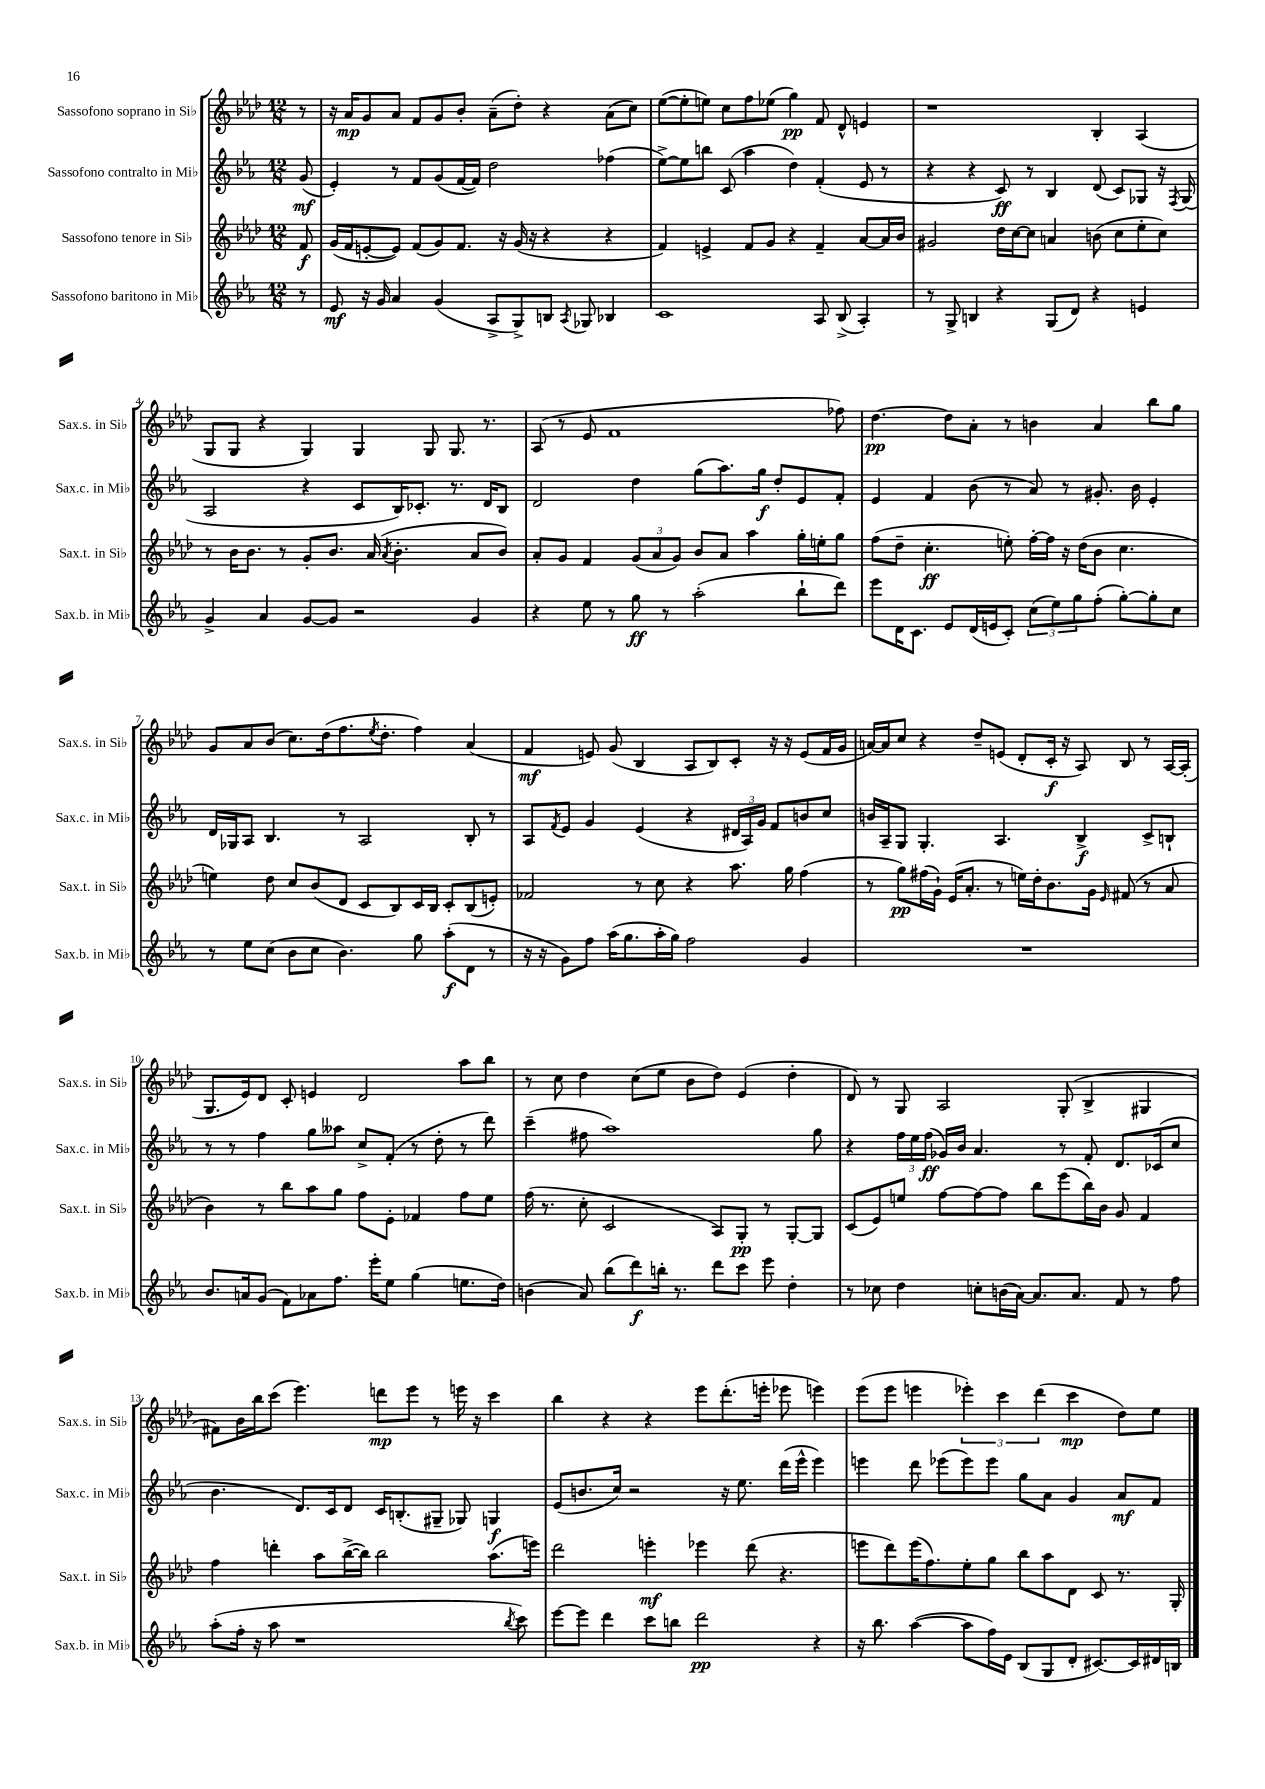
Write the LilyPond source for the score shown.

<<
\new StaffGroup <<
\new Staff = "s0" \with { instrumentName = "Sassofono soprano in Sib" shortInstrumentName = "Sax.s. in Sib" } {
    \clef treble \key aes \major \numericTimeSignature \time 12/8 \partial 8
    r8 |
    r16 aes'16\mp g'8 aes'8 f'8 g'8 bes'8-. aes'8--( des''8-.) r4 aes'8( c''8) |
    ees''8~( ees''8-. e''8) c''8 f''8 ees''8( g''4\pp) f'8 des'8-^ e'4 |
    r1 bes4-. aes4( |
    g8 g8 r4 g4) g4 g8 g8. r8. |
    aes8( r8 ees'8 f'1 fes''8) |
    des''4.~\pp des''8 aes'8-. r8 b'4 aes'4 bes''8 g''8 |
    g'8 aes'8 bes'8( c''8.) des''16( f''8. \acciaccatura { ees''8 } des''8.-. f''4) aes'4( |
    f'4\mf e'8) g'8( bes4 aes8 bes8) c'8-. r16 r16 e'8( f'16 g'16 |
    a'16~) a'16 c''8 r4 des''8-- e'8( des'8-. c'16-.\f r16 aes8) bes8 r8 aes16~ aes16-.( |
    g8. ees'16) des'8 c'8-. e'4 des'2 aes''8 bes''8 |
    r8 c''8 des''4 c''8( ees''8 bes'8 des''8) ees'4( des''4-. |
    des'8) r8 g8 aes2 g8-.( bes4-> gis4 |
    fis'8) bes'16 bes''16 c'''8( ees'''4.) d'''8\mp ees'''8 r8 e'''16 r16 c'''4 |
    bes''4 r4 r4 ees'''8 des'''8.-.( e'''16-. ees'''8 e'''4) |
    ees'''8( ees'''8 e'''4 \tuplet 3/2 { ees'''4-.) c'''4 des'''4( } c'''4\mp des''8) ees''8 \bar "|." |
}
\new Staff = "s1" \with { instrumentName = "Sassofono contralto in Mib" shortInstrumentName = "Sax.c. in Mib" } {
    \clef treble \key ees \major \numericTimeSignature \time 12/8 \partial 8
    g'8\mf( |
    ees'4-.) r8 f'8 g'8( f'16~ f'16) d''2 fes''4( |
    ees''8~->) ees''8 b''8 c'8( aes''4 d''4) f'4-.( ees'8 r8 |
    r4 r4 c'8\ff) r8 bes4 d'8( c'8) ges8 r16 \acciaccatura { f8 } ges16( |
    aes2 r4 c'8 bes16) ces'8.-. r8. d'16 bes8 |
    d'2 d''4 g''8( aes''8.) g''16\f d''8-. ees'8 f'8-. |
    ees'4 f'4 bes'8( r8 aes'8) r8 gis'8.-. bes'16 ees'4-. |
    d'16 ges16 aes8 bes4. r8 aes2 bes8-. r8 |
    aes8 \acciaccatura { f'8 } ees'8 g'4 ees'4( r4 \tuplet 3/2 { dis'16 aes16) g'16 } f'8 b'8 c''8 |
    b'16 aes16-- g8 g4.-. aes4. bes4->\f c'8-> b8-! |
    r8 r8 f''4 g''8 aeses''8 c''8-> f'8-.( r8 d''8-. r8 d'''8) |
    c'''4--( fis''8 aes''1) g''8 |
    r4 \tuplet 3/2 { f''16 ees''16 f''16\ff( } ges'16) bes'16 aes'4. r8 f'8-. d'8. ces'16( c''8 |
    bes'4. d'8.) c'16 d'8 c'16 b8.-.( gis8-- ges8) g4\f |
    ees'8( b'8. c''16) r2 r16 ees''8. d'''16( ees'''16-^ ees'''4) |
    e'''4 d'''8 ees'''8( ees'''8) ees'''8 g''8 aes'8 g'4 aes'8\mf f'8 \bar "|." |
}
\new Staff = "s2" \with { instrumentName = "Sassofono tenore in Sib" shortInstrumentName = "Sax.t. in Sib" } {
    \clef treble \key aes \major \numericTimeSignature \time 12/8 \partial 8
    f'8\f |
    g'16( f'16 e'8~-. e'8) f'8( g'8) f'8. r16 g'16( r16 r4 r4 |
    f'4) e'4-> f'8 g'8 r4 f'4-- aes'8~ aes'16 bes'16 |
    gis'2 des''16 c''16~ c''8 a'4 b'8( c''8 ees''8-. c''8) |
    r8 bes'16 bes'8. r8 g'8-. bes'8. aes'16( \acciaccatura { aes'8 } bes'4.-. aes'8 bes'8) |
    aes'8-. g'8 f'4 \tuplet 3/2 { g'8( aes'8 g'8) } bes'8 aes'8 aes''4 g''16-. e''16-. g''8 |
    f''8( des''8-- c''4.-.\ff e''8-.) f''16~-. f''16 r16 des''16( bes'8 c''4. |
    e''4) des''8 c''8 bes'8( des'8 c'8 bes8) c'16 bes16 c'8-. bes8( e'8-.) |
    fes'2 r8 c''8 r4 aes''8. g''16 f''4( |
    r8 g''8\pp) fis''16( g'16-!) ees'16( aes'8.-. r8 e''16) des''16-. bes'8. g'16 \grace { ees'16 } fis'8( r8 aes'8 |
    bes'4) r8 bes''8 aes''8 g''8 f''8 ees'8-. fes'4 f''8 ees''8 |
    f''16( r8. c''8-. c'2 aes8) g8-.\pp r8 g8~-. g8 |
    c'8( ees'8) e''8 f''8~ f''8~ f''8 bes''8 ees'''8( bes''16) bes'16 g'8 f'4 |
    f''4 d'''4-. aes''8 bes''16~->( bes''16) bes''2 aes''8.( e'''16) |
    des'''2 e'''4-.\mf ees'''4 des'''8( r4. |
    e'''8 des'''8) e'''16( f''8.) ees''8-. g''8 bes''8 aes''8 des'8 c'8 r8. g16-. \bar "|." |
}
\new Staff = "s3" \with { instrumentName = "Sassofono baritono in Mib" shortInstrumentName = "Sax.b. in Mib" } {
    \clef treble \key ees \major \numericTimeSignature \time 12/8 \partial 8
    r8 |
    ees'8\mf r16 g'16 aes'4 g'4( aes8-> g8->) b8 \acciaccatura { aes8 } ges8 bes4 |
    c'1 aes8 bes8->( aes4-.) |
    r8 g8-> b4 r4 g8( d'8) r4 e'4 |
    g'4-> aes'4 g'8~ g'8 r2 g'4 |
    r4 ees''8 r8 g''8\ff r8 aes''2-.( bes''8-! d'''8) |
    ees'''8 d'16 c'8. ees'8 d'16( e'16 c'8-.) \tuplet 3/2 { c''8( ees''8) g''8 } f''8-.( g''8~-.) g''8-. c''8 |
    r8 ees''8 c''8( bes'8 c''8 bes'4.) g''8 aes''8-.\f( d'8 r8 |
    r16 r16 g'8) f''8 aes''16( g''8. aes''16-. g''16) f''2 g'4 |
    R1. |
    bes'8. a'16 g'8( f'8) aes'8 f''8. ees'''16-. ees''8 g''4( e''8. d''16) |
    b'4( aes'8) bes''8( d'''8\f) b''16-. r8. d'''8 c'''8 ees'''8 d''4-. |
    r8 ces''8 d''4 c''8-. b'16( aes'16~) aes'8. aes'8. f'8 r8 f''8 |
    aes''8-.( f''16-. r16 aes''8 r1 \acciaccatura { bes''8 } c'''8) |
    ees'''8~ ees'''8 d'''4 c'''8 b''8 d'''2\pp r4 |
    r16 bes''8. aes''4~( aes''8 f''16) ees'16 bes8( g8 d'8-. cis'8.~) cis'16 dis'16 b16 \bar "|." |
}
>>
>>
